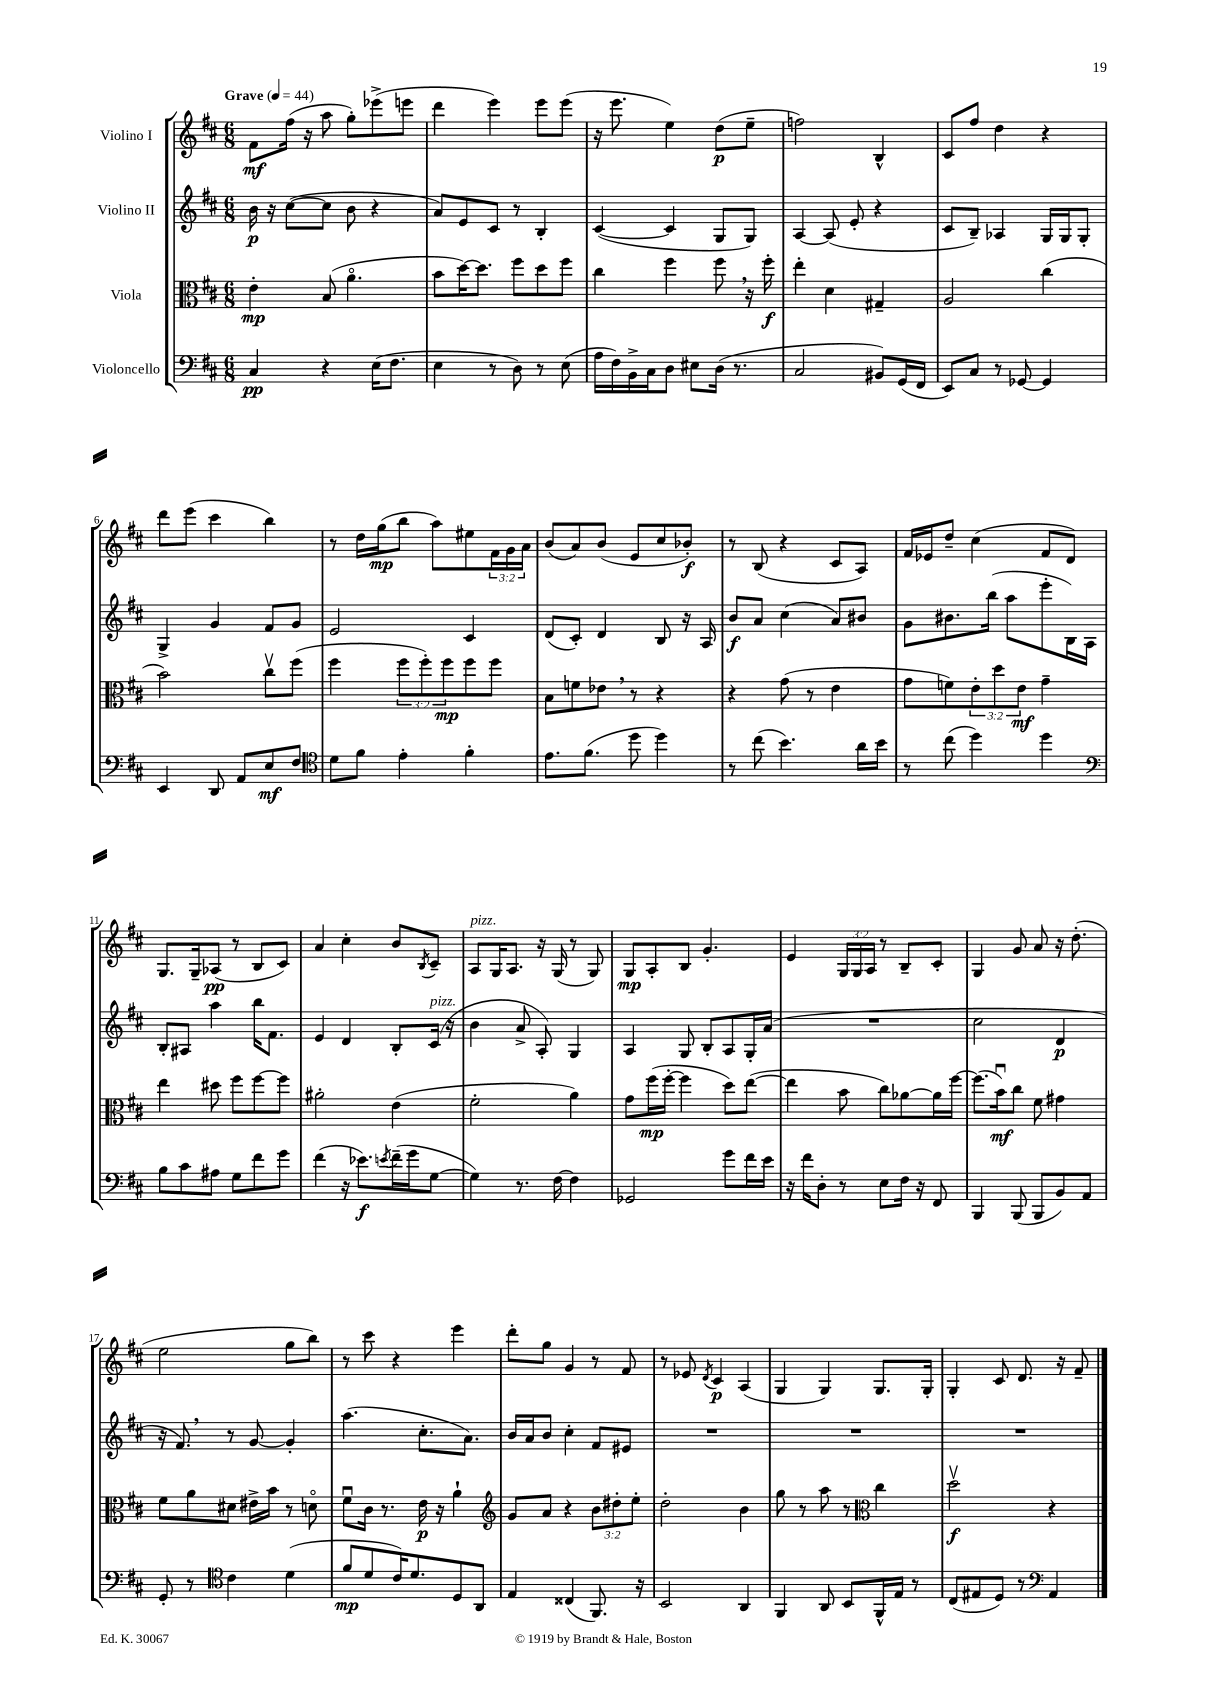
<<
\new StaffGroup <<
\new Staff = "s0" \with { instrumentName = "Violino I" } {
    \clef treble \key d \major \numericTimeSignature \time 6/8 \override Staff.TupletNumber.text = #tuplet-number::calc-fraction-text \tempo "Grave" 4 = 44
    fis'8\mf fis''16( r16 a''8 g''8-.) ees'''8->( e'''8 |
    d'''4 e'''4) e'''8 e'''8( |
    r16 e'''8. e''4) d''8\p( e''8-- |
    f''2) b4-^ |
    cis'8 fis''8 d''4 r4 |
    d'''8 e'''8( cis'''4 b''4) |
    r8 d''16 g''16\mp( b''8 a''8) eis''8 \tuplet 3/2 { fis'16 g'16 a'16 } |
    b'8( a'8) b'8( e'8 cis''8 bes'8-.\f) |
    r8 b8( r4 cis'8 a8) |
    fis'16 ees'16 d''8-- cis''4( fis'8 d'8) |
    g8. g16-- aes8\pp( r8 b8 cis'8) |
    a'4 cis''4-. b'8 \acciaccatura { b8 } cis'8-- |
    a8^\markup { \italic "pizz." } g16 a8. r16 g16( r8 g8) |
    g8\mp a8-. b8 g'4.-. |
    e'4 \tuplet 3/2 { g16 g16 a16 } r8 b8-- cis'8-. |
    g4 g'8 a'8 r16 d''8.-.( |
    e''2 g''8 b''8) |
    r8 cis'''8 r4 e'''4 |
    d'''8-. g''8 g'4 r8 fis'8 |
    r8 ees'8 \acciaccatura { d'8 } cis'4\p a4( |
    g4 g4) g8. g16-. |
    g4-. cis'8 d'8. r16 fis'8-- \bar "|." |
}
\new Staff = "s1" \with { instrumentName = "Violino II" } {
    \clef treble \key d \major \numericTimeSignature \time 6/8
    b'16\p r16 cis''8~( cis''8 b'8 r4 |
    a'8) e'8 cis'8 r8 b4-. |
    cis'4~( cis'4 g8 g8) |
    a4~ a8( e'8-. r4 |
    cis'8 b8--) aes4 g16 g16 g8-. |
    g4-> g'4 fis'8 g'8 |
    e'2 cis'4 |
    d'8( cis'8-.) d'4 b8 r16 a16 |
    b'8\f a'8 cis''4( a'8) bis'8 |
    g'8 bis'8. b''16( a''8 e'''8-. b16) a16 |
    b8-. ais8 a''4 b''16 fis'8. |
    e'4 d'4 b8-. cis'16^\markup { \italic "pizz." }( r16 |
    b'4 a'8-> a8-.) g4 |
    a4 g8 b8-. a8 g16-. a'16( |
    R2. |
    cis''2 d'4\p |
    r16 fis'8.) \breathe r8 g'8~ g'4-. |
    a''4.( cis''8.-. a'8.) |
    b'16 a'16 b'8 cis''4-. fis'8 eis'8 |
    R2. |
    R2. |
    R2. \bar "|." |
}
\new Staff = "s2" \with { instrumentName = "Viola" } {
    \clef alto \key d \major \numericTimeSignature \time 6/8 \override Staff.TupletNumber.text = #tuplet-number::calc-fraction-text
    e'4-.\mp b8( a'4.\flageolet |
    b'8 d''16~) d''8. fis''8 d''8 fis''8 |
    cis''4 fis''4 fis''8 \breathe r16 fis''16-.\f |
    e''4-. d'4 gis4-- |
    a2 cis''4( |
    b'2) cis''8\upbow fis''8( |
    fis''4 \tuplet 3/2 { fis''8 fis''8-.) fis''8\mp } fis''8 fis''8 |
    b8 f'8 ees'8 \breathe r8 r4 |
    r4 g'8( r8 e'4 |
    g'8 f'8) \tuplet 3/2 { e'8-. d''8 e'8\mf } g'4-- |
    e''4 dis''8 fis''8 fis''8~ fis''8 |
    ais'2-. e'4( |
    fis'2-. a'4) |
    g'8 fis''16\mp( fis''16~-. fis''4 d''8) e''8~( |
    e''4 b'8 cis''8) aes'8~ aes'16 fis''16~ |
    fis''8.( b'16\downbow\mf) cis''8 fis'8 gis'4 |
    fis'8 a'8 dis'8 eis'16-> b'16 r8 d'8\flageolet |
    fis'8\downbow cis'16 r8. e'16\p r16 a'4-! |
    \clef treble g'8 a'8 r4 \tuplet 3/2 { b'8 dis''8-. e''8-. } |
    d''2-. b'4 |
    g''8 r8 a''8 r8 \clef alto cis''4 |
    d''2\upbow\f r4 \bar "|." |
}
\new Staff = "s3" \with { instrumentName = "Violoncello" } {
    \clef bass \key d \major \numericTimeSignature \time 6/8
    cis4\pp r4 e16( fis8. |
    e4 r8 d8) r8 e8( |
    a16 fis16) b,16-> cis16 d8 eis8 d16( r8. |
    cis2 bis,8) g,16( fis,16 |
    e,8) cis8 r8 ges,8~ ges,4 |
    e,4 d,8 a,8 e8\mf fis8 |
    \clef tenor d'8 fis'8 e'4-. fis'4-. |
    e'8. fis'8.( d''8 d''4) |
    r8 cis''8( b'4.) a'16 b'16 |
    r8 cis''8( d''4) d''4 |
    \clef bass b8 cis'8 ais8 g8 fis'8 g'8 |
    fis'4( r16 ees'8.\f) \acciaccatura { e'8 } fis'16--( g'16 g8~ |
    g4) r8. fis16~ fis4 |
    ges,2 g'8 fis'16 e'16 |
    r16 fis'16 d8-. r8 e8 fis16 r16 fis,8 |
    b,,4 b,,8( b,,8 b,8) a,8 |
    g,8-. r8 \clef tenor cis'4 d'4( |
    fis'8\mp d'8 cis'16) d'8. d8 a,8 |
    e4 cisis4( fis,8.) r16 |
    b,2 a,4 |
    fis,4 a,8 b,8 fis,16-^ e16 r8 |
    cis8( eis8 d8) r8 \clef bass a,4 \bar "|." |
}
>>
>>
